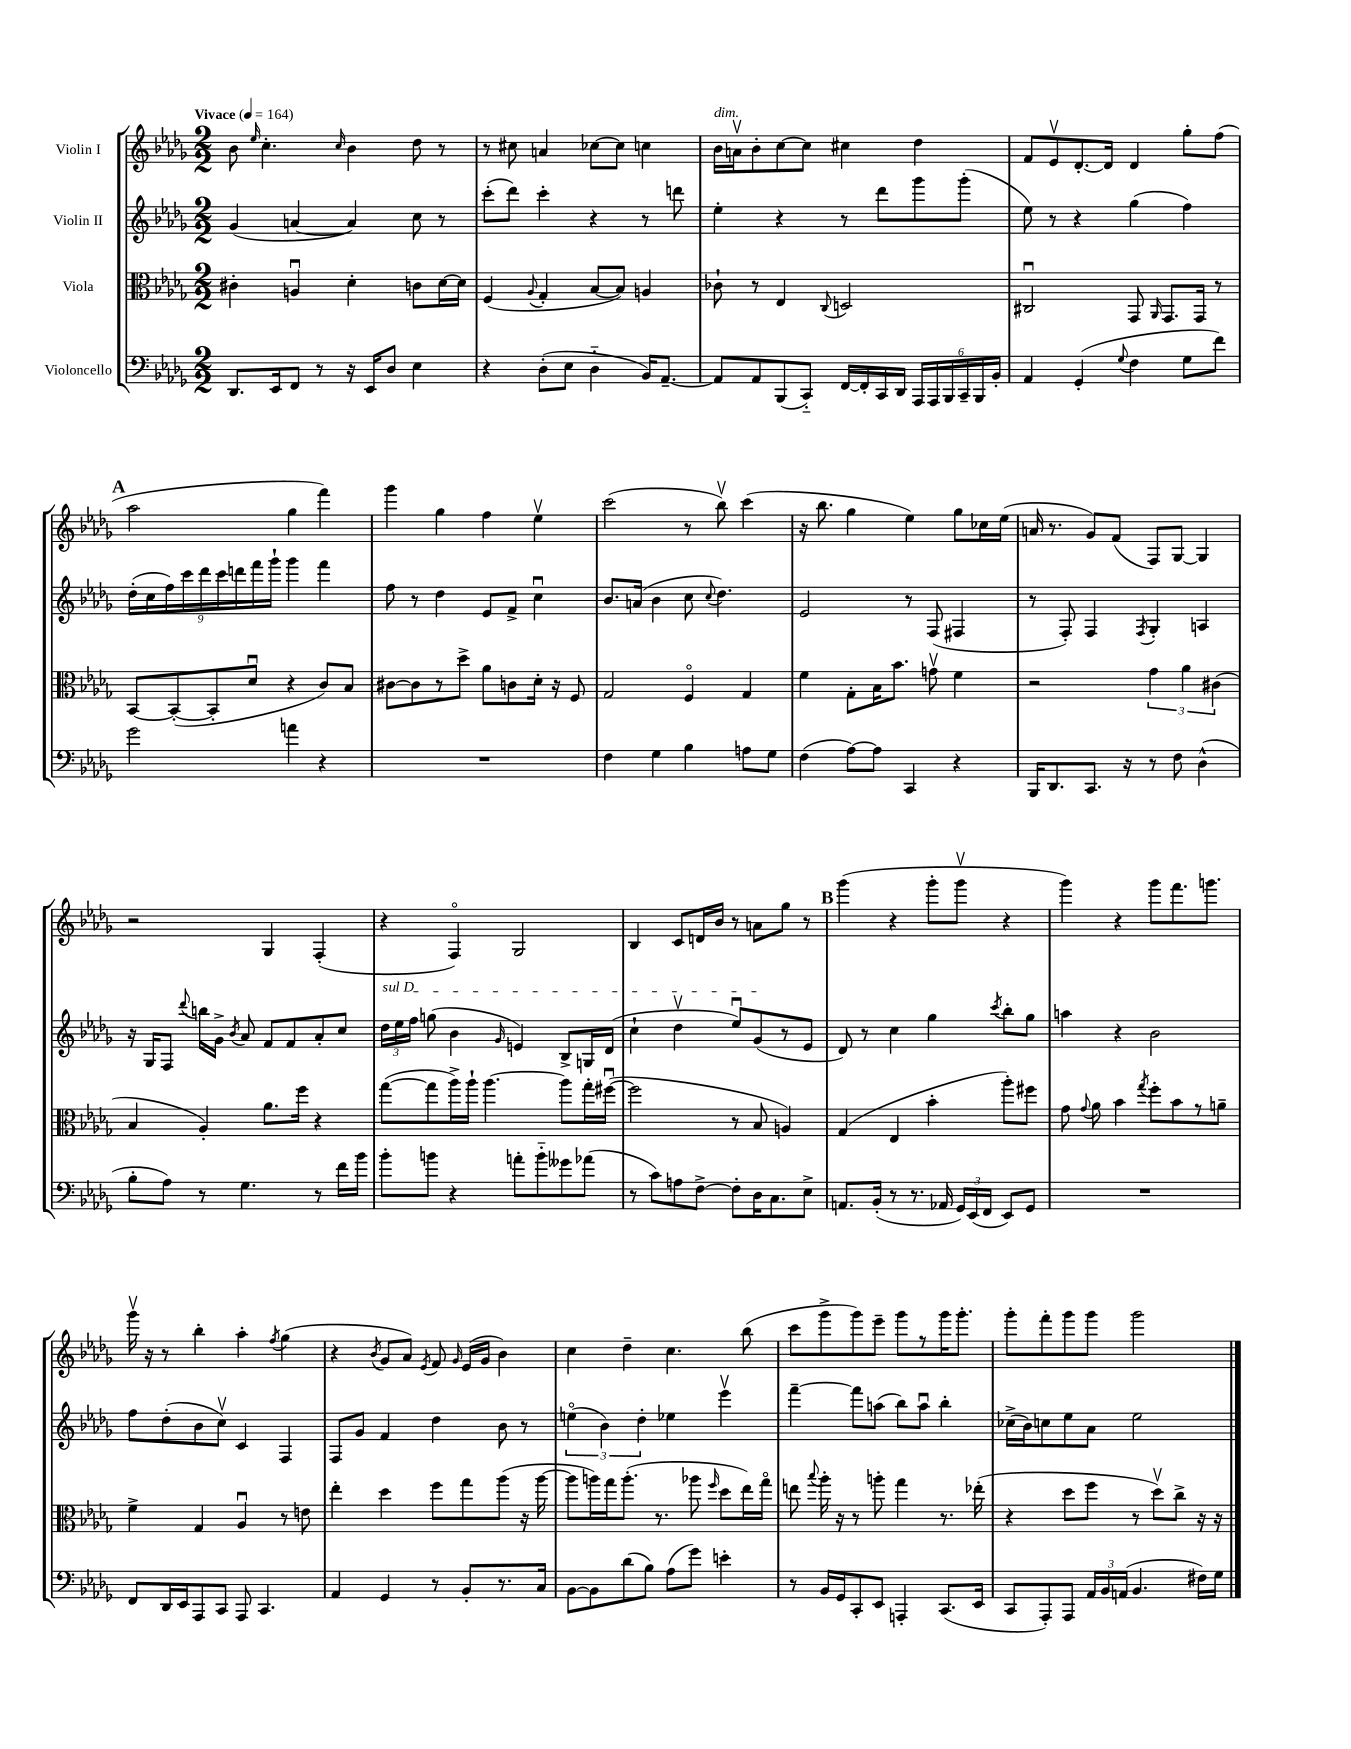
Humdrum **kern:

**kern	**kern	**kern	**kern
*staff4	*staff3	*staff2	*staff1
*clefF4	*clefC3	*clefG2	*clefG2
*k[b-e-a-d-g-]	*k[b-e-a-d-g-]	*k[b-e-a-d-g-]	*k[b-e-a-d-g-]
*M2/2	*M2/2	*M2/2	*M2/2
*MM164	*MM164	*MM164	*MM164
8.DD-/L	4c#'\	(4g-/	8b-\
.	.	.	16qqee-/
.	.	.	4.cc'\
16EE-/k	.	.	.
8FF/J	4Au/	[4a/	.
8r	.	.	.
.	.	.	16qqcc/
16r	4d-'\	4a/])	4b-\
16EE-/LK	.	.	.
8D-/J	.	.	.
4E-\	8c\L	8cc\	8dd-\
.	[16d-\L	8r	8r
.	16d-\]JJ	.	.
=	=	=	=
4r	(4F/	(8ccc'\L	8r
.	.	8ddd-\J)	8cc#\
.	8qqA-/	.	.
(8D-'\L	4G-'/	4ccc'\	4a/
8E-\J	.	.	.
4D-'~\	[8B-/L	4r	[8cc-\L
.	8B-/]J)	.	8cc-\]J
16BB-/LK)	4A/	8r	4cc\
[8.AA-~/J	.	.	.
.	.	8ddd\	.
=	=	=	=
8AA-/]L	8c-`\	4ee-'\	16b-\LL
.	.	.	16av\J
8AA-/	8r	.	8b-'\
(8BBB-/	4E-/	4r	[8cc\
8CC'~/J)	.	.	8cc\]J
.	8qqC/	.	.
[16FF/LL	2D/	8r	4cc#\
16FF'/]	.	.	.
16CC/	.	8ddd-\L	.
16DD-/JJ	.	.	.
24AAA-/LL	.	8ggg-\	4dd-\
24AAA-/	.	.	.
24BBB-/	.	.	.
24CC~/	.	(8ggg-'\J	.
24BBB-/	.	.	.
24BB-'/JJ	.	.	.
=	=	=	=
4AA-/	2C#u/	8ee-\)	8f/L
.	.	8r	8e-v/
(4GG-'/	.	4r	[8.d-'/
.	.	.	16d-/]Jk
8qqG-/	.	.	.
4F\	8GG-/	(4gg-\	4d-/
.	16qqAA-/	.	.
.	8.GG-/L	.	.
8G-\L	.	4ff\)	8gg-'\L
.	16GG-/Jk	.	.
8f\J)	8r	.	(8ff\J
=	=	=	=
2g-\	[8BB-/L	(18dd-'\LL	2aa-\
.	.	18cc\	.
.	.	18ff\)	.
.	(8BB-'/_	.	.
.	.	18ccc\	.
.	.	18ddd-\	.
.	8BB-'/]	.	.
.	.	18ccc\	.
.	.	18ddd\	.
.	8d-u/J	.	.
.	.	18fff\	.
.	.	18ggg-`\JJ	.
4a\	4r	4ggg-\	4gg-\
4r	8c/L)	4fff\	4fff\)
.	8B-/J	.	.
=	=	=	=
1r	[8c#\L	8ff\	4ggg-\
.	8c#\]	8r	.
.	8r	4dd-\	4gg-\
.	8dd-^\J	.	.
.	8a-\L	8e-/L	4ff\
.	8c\	8f^/J	.
.	16d-'\Jk	4ccu\	4ee-v\
.	16r	.	.
.	8F/	.	.
=	=	=	=
4F\	2G-/	8.b-/L	(2ccc\
.	.	(16a/Jk	.
4G-\	.	4b-\	.
4B-\	4Fo/	8cc\	8r
.	.	8qqcc/	.
.	.	4.dd-\)	8bb-v\)
8A\L	4G-/	.	(4ccc\
8G-\J	.	.	.
=	=	=	=
(4F\	4f\	2e-/	16r
.	.	.	8.bb-\
[8A-\L)	8G-'\L	.	4gg-\
8A-\]J	16B-\K	.	.
.	8.b-\J	.	.
4CC/	.	8r	4ee-\)
.	8gv\	(8F/	.
4r	4f\	4F#/	8gg-\L
.	.	.	16cc-\L
.	.	.	(16ee-\JJ
=	=	=	=
16BBB-/LK	2r	8r	16a/
8.DD-/	.	.	8.r
.	.	8F'/)	.
8.CC/J	.	4F/	8g-/L)
.	.	.	(8f/J
16r	.	.	.
.	.	8qF/	.
8r	6g-\	4G-'/	8F/L)
8F\	.	.	[8G-/J
.	6a-\	.	.
(4D-^^\	.	4A/	4G-/]
.	(6c#\	.	.
=	=	=	=
8B-'\L	4B-/	16r	2r
.	.	16G-/LK	.
8A-\J)	.	8F/J	.
.	.	8qqddd-/	.
8r	4A-'/)	16bb\LL	.
.	.	16g-^\JJ	.
.	.	8qb-/	.
4.G-\	.	8a-/	.
.	8.a-\L	8f/L	4G-/
.	.	8f/	.
.	16ff\Jk	.	.
8r	4r	8a-'/	(4F'/
16f\LL	.	8cc/J	.
16b-\JJ	.	.	.
=	=	=	=
8b-'\L	([8gg-\L	24dd-\LL	4r
.	.	24ee-\	.
.	.	24ff\JJ	.
8b\J	8gg-\]	(8gg\	.
4r	16aa-^\L)	4b-\	4Fo/)
.	16aa-`\JJ	.	.
.	[4.aa-\	.	.
.	.	16qqg-/	.
8a'\L	.	4e/)	2G-/
8b'~\	.	.	.
8g--\	8aa-\]L	8B-^/L	.
(8a-\J	16gg-'\L	16G/L	.
.	([16ff#u\JJ	(16d-/JJ	.
=	=	=	=
8r	2ff#\]	4cc`\	4B-/
8c\L)	.	.	.
8A\	.	4dd-v\	8c/L
[8F^\J	.	.	16d/L
.	.	.	16b-/JJ
8F'\]L	8r	8ee-u/L)	8r
16D-\K	8B-/	(8g-/	8a\L
8.C\	.	.	.
.	4A/)	8r	8gg-\J
8E-^\J	.	8e-/J	8r
=	=	=	=
8.AA/L	(4G-/	8d-/)	(4ggg-\
.	.	8r	.
(16BB-'/Jk	.	.	.
8r	4E-/	4cc\	4r
8.r	.	.	.
.	4b-'\	4gg-\	8ggg-'\L
16AA-/	.	.	.
24GG-/LL)	.	.	8ggg-v\J
(24EE-/	.	.	.
24FF/JJ	.	.	.
.	.	8qccc/	.
8EE-/L)	8aa-'\L)	8bb-'\L	4r
8GG-/J	8ff#\J	8gg-\J	.
=	=	=	=
1r	8g-\	4aa\	4ggg-\)
.	8qqg-/	.	.
.	8a-\	.	.
.	4b-\	4r	4r
.	8qgg-/	.	.
.	8ff'\L	2b-\	8ggg-\L
.	8b-\	.	8.fff\
.	8r	.	.
.	.	.	8.ggg\J
.	8a~\J	.	.
=	=	=	=
8FF/L	4f^\	8ff\L	16ggg-v\
.	.	.	16r
16DD-/L	.	(8dd-'\	8r
16EE-/J	.	.	.
8AAA-/	4G-/	8b-\	4bb-'\
8CC/J	.	8ccv\J)	.
8AAA-/	4A-u/	4c/	4aa-'\
4.CC/	.	.	.
.	.	.	8qff/
.	8r	4F/	(4gg-\
.	8e\	.	.
=	=	=	=
4AA-/	4ee-'\	8F/L	4r
.	.	8g-/J	.
.	.	.	8qb-/
4GG-/	4dd-\	4f/	8g-/L
.	.	.	8a-/J)
.	.	.	8qe-/
8r	8ff\L	4dd-\	8f/
.	.	.	16qqg-/
8BB-'/L	8gg-\	.	(16e-/LL
.	.	.	16g-/JJ
8.r	(8aa-\J	8b-\	4b-\)
.	16r	8r	.
16C/Jk	[16aa-\	.	.
=	=	=	=
[8BB-\L	8aa-\]L	(6eeo\	4cc\
8BB-\]	16aa\L)	.	.
.	.	6b-\)	.
.	16gg-\J	.	.
(8d-\	(8.aa'\J	.	4dd-~\
.	.	6dd-'\	.
8B-\J)	.	.	.
.	8.r	.	.
(8A-\L	.	4ee-\	4.cc\
8g-\J)	8aa-\	.	.
.	16qqff/	.	.
4e'\	8dd-\L	4eee-v\	.
.	16ee-\L)	.	(8bb-\
.	16gg-o\JJ	.	.
=	=	=	=
8r	8ee\	[4fff~\	8ccc\L
.	8qqbb-/	.	.
16BB-/LL	16aa-'\	.	8ggg-^\
16GG-/J	16r	.	.
8CC'/	8r	8fff\]L	8ggg-\)
8EE-/J	8aa'\	(8aa\J	8eee-~\J
4AAA'/	4gg-\	8bb-\L)	8ggg-\L
.	.	8aau\J	8r
(8.CC/L	8.r	4bb-'\	16ggg-\K
.	.	.	8.ggg-'\J
16EE-/Jk	(16ee-'\	.	.
=	=	=	=
8CC/L	4r	(16cc-^\LL	8ggg-'\L
.	.	16b-\J)	.
8AAA-'/)	.	8cc\	8fff'\
8AAA-/J	8dd-\L	8ee-\	8ggg-\
24AA-/LL	8ff\J	8a-\J	8ggg-\J
24BB-/	.	.	.
(24AA/JJ	.	.	.
4.BB-/	8r	2ee-\	2ggg-\
.	8dd-v\L)	.	.
.	8cc^\J	.	.
16F#\LL)	16r	.	.
16G-\JJ	16r	.	.
==	==	==	==
*-	*-	*-	*-
